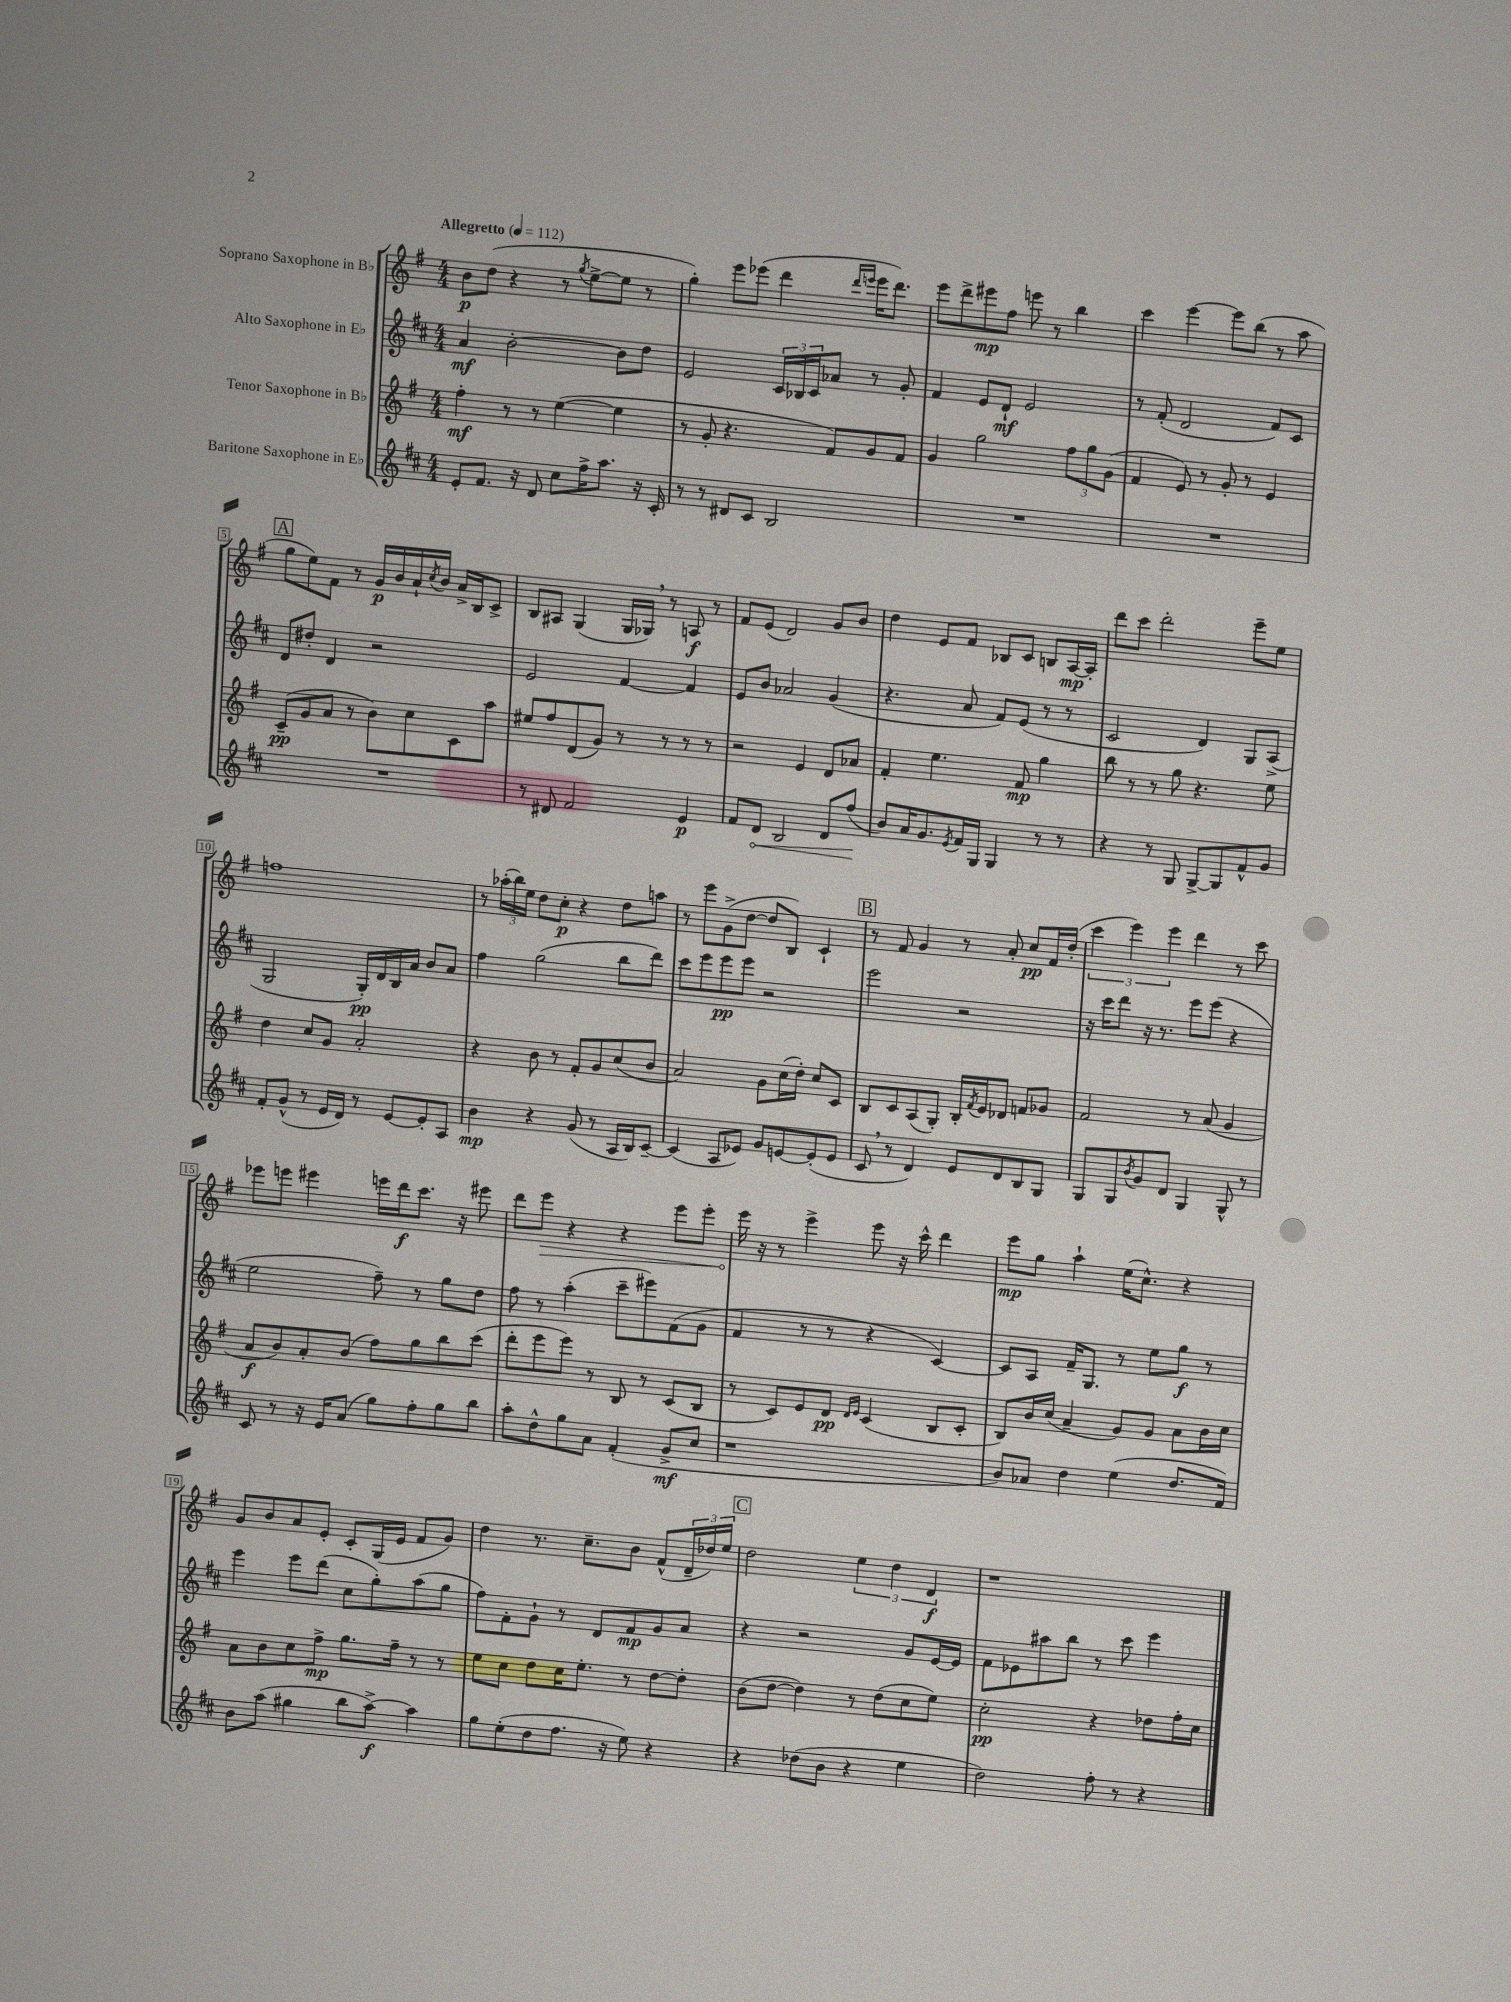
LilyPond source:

<<
\new StaffGroup <<
\new Staff = "s0" \with { instrumentName = "Soprano Saxophone in Bb" } {
    \clef treble \key g \major \numericTimeSignature \time 4/4 \tempo "Allegretto" 4 = 112
    b'8\p d''8( r4 r8 \acciaccatura { g''8 } e''8~-> e''8 r8 |
    g''4-.) e'''8 ees'''8( d'''4 \grace { d'''16 e'''16 } e'''16 d'''8.) |
    e'''8 d'''8-> eis'''8\mp fis''8 e'''8 r8 b''4 |
    c'''4 e'''4~ e'''8 b''8( r8 a''8 |
    \mark \markup { \box "A" } g''8 e''8) fis'8 r8 g'16\p b'16 a'16-! \acciaccatura { c''8 } b'16 a'16-> b16 c'8-> |
    b8 ais8 g4( g16 ges16) \breathe r8 a8\f r8 |
    fis'8 e'8( d'2) g'8 b'8 |
    d''4 e'8 fis'8 bes8 c'8 b8 a16~\mp a16-. |
    d'''8 c'''8 d'''2-. e'''8-- e''8 |
    f''1 |
    r8 \tuplet 3/2 { aes''16-.( b''16) e''16 } d''8 c''8-.\p r4 d''8 a''8 |
    r8 e'''8 g'8->( d''8~ d''8 b8) c'4-! |
    \mark \markup { \box "B" } r8 fis'8 g'4 r8 a'8-. c''8\pp fis'16 d''16-.( |
    \tuplet 3/2 { c'''4 e'''4) e'''4 } d'''4 r8 c'''8 |
    ees'''8 e'''8 eis'''4 e'''16 d'''16\f c'''8. r16 eis'''8 |
    d'''8 \once \override Hairpin.circled-tip = ##t e'''8\> r4 r4 e'''8 e'''8-. |
    e'''16\! r16 r8 e'''4-> e'''8 r16 c'''16-^ d'''4 |
    e'''8\mp g''8 a''4-! e''16( c''8.-^) r4 |
    g'8 b'8 a'8 e'8-. c'8-. g16( e'16 fis'8 g'8) |
    d''4 r8. c''8.-- b'8 fis'8-^( \tuplet 3/2 { d'16-- des''16) e''16 } |
    \mark \markup { \box "C" } d''2 \tuplet 3/2 { e''4 d''4 d'4\f } |
    r1 \bar "|." |
}
\new Staff = "s1" \with { instrumentName = "Alto Saxophone in Eb" } {
    \clef treble \key d \major \numericTimeSignature \time 4/4
    a'4\mf b'2~-. b'8 d''8 |
    e'2 \tuplet 3/2 { cis'16 bes16 cis'16 } aes'8 r8 g'8-. |
    fis'4 e'8 d'8-!\mf e'2 |
    r8 fis'8-.( d'2 fis'8) cis'8 |
    \mark \markup { \box "A" } d'8 dis''8-. d'4 r2 |
    e'2 fis'4~ fis'4 |
    e'8 b'8 aes'2 g'4( |
    r4. a'8 fis'8) e'8( r8 r8 |
    cis'2 d'4) g8 a8->( |
    g2 g16-.\pp) d'16 b16 a'16 b'8 a'8 |
    fis''4 g''2( b''8 d'''8) |
    cis'''8 e'''8 e'''8\pp e'''8 r2 |
    \mark \markup { \box "B" } e'''2 r2 |
    r16 cis'''16 d'''8 r16 r8. e'''8 e'''8( r4 |
    e''2 fis''8--) r8 g''8 d''8 |
    fis''8 r8 a''4-.( cis'''8-- eis'''8) fis'8( g'8 |
    fis'4 r8 r8 r4 cis'4~) |
    cis'8 a8 fis'16-- g8. r8 e''8 g''8\f r8 |
    e'''4 e'''8 d'''8( cis''8 g''8-.) a''8( g''8 |
    fis''8) fis'8-. g'8-! r8 d'8 fis'8\mp g'8 a'8 |
    \mark \markup { \box "C" } r4 r2 g'8 e'16~ e'16 |
    fis'8 ees'8 ais''8 b''8 r8 cis'''8 e'''4 \bar "|." |
}
\new Staff = "s2" \with { instrumentName = "Tenor Saxophone in Bb" } {
    \clef treble \key g \major \numericTimeSignature \time 4/4
    fis''4-.\mf r8 r8 e''4~( e''4 |
    r8 g'8-. r4. fis'8) g'8 fis'8 |
    g'4 g''2 \tuplet 3/2 { fis''8 g''8 g'8( } |
    fis'4 e'8) r8 g'8-. r8 e'4 |
    \mark \markup { \box "A" } c'8--\pp( g'8 a'8 r8 b'8) c''8 c'8 a''8 |
    eis''8 fis''8 d'8( g'8) r8 r8 r8 r8 |
    r2 e'4 d'8 aes'8 |
    fis'4-. e''4. fis'8\mp g''4 |
    b''8 r8 r8 g''8 r4. e''8 |
    d''4 c''8 g'8 a'2-. |
    r4 b'8 r8 fis'8-. g'8 c''8( b'8 |
    a'2) g'8 c''16( d''16-.) c''8 c'8 |
    \mark \markup { \box "B" } b8 c'8 a8( g8-.) b16-. \acciaccatura { fis'8 } e'16 des'8 f'8 ges'8 |
    fis'2 r8 a'8( g'4 |
    a'8\f b'8) a'8-. b'8( fis''8) g''8 b''8 c'''8( |
    d'''8-. e'''8 e'''8) r8 b8 r8 c'8( b8 |
    r8 c'8) e'8 d'8\pp \grace { d'16 e'16 } c'4( b8 c'8-. |
    b8) b'16 c''16( a'4-- g'8) g'8 a'8 b'16 c''16 |
    a'8 b'8 c''8 fis''8->\mp g''8. fis''16-- r8 r8 |
    e''8 c''8 d''8 c''16 e''8.-. r8 d''8~ d''8-. |
    \mark \markup { \box "C" } b'8( d''8~ d''4) r8 d''8( c''8 e''8) |
    c''2-.\pp r4 des''8 fis''16-. c''16 \bar "|." |
}
\new Staff = "s3" \with { instrumentName = "Baritone Saxophone in Eb" } {
    \clef treble \key d \major \numericTimeSignature \time 4/4
    e'8-. fis'8. r16 d'8 cis''8 fis''16-> a''8. r16 cis'16-. |
    r8 r8 dis'8 cis'8 b2 |
    R1 |
    R1 |
    \mark \markup { \box "A" } R1 |
    r8 dis'8 fis'2 e'4\p |
    fis'8 \once \override Hairpin.circled-tip = ##t d'8\< b2 d'8 fis''8\!( |
    b'8) a'16 g'8. \acciaccatura { e'8 } fis'16 g16 g4 r8 r8 |
    r4 r8 g8 g8~-> g8 fis'8-^ g'8 |
    fis'8-. g'8-^( r8 e'16 d'16) r8 e'8~ e'8-. a8 |
    b'4\mp r4 g'8( r8 a16 b16) cis'8~-- |
    cis'4( a8 ees'8) g'8 e'8~ e'8-.( e'8 |
    \mark \markup { \box "B" } cis'8 \breathe r8 d'4) e'8 d'8 b8 g8 |
    g8 g8 \acciaccatura { b'8 } g'8 d'8 g4 g8-^ r8 |
    cis'8 r8 r16 e'16 a'8( g''8) fis''8-. g''8 b''8 |
    a''8-. d''8-^ g''8 a'8 fis'4-.( g'8->\mf cis''8 |
    r1 |
    b'8) aes'8 d''4 e''4( d''8. fis'16) |
    b'8 a''8( gis''4 b''8 a''8~->\f) a''4 |
    g''8 e''8-.( d''8 fis''8. r16 e''8) r4 |
    \mark \markup { \box "C" } r4 des''8( b'8 r4 e''4 |
    d''2) fis''8-. r8 r4 \bar "|." |
}
>>
>>
\layout { \context { \Score \override BarNumber.stencil = #(make-stencil-boxer 0.1 0.3 ly:text-interface::print) } }
